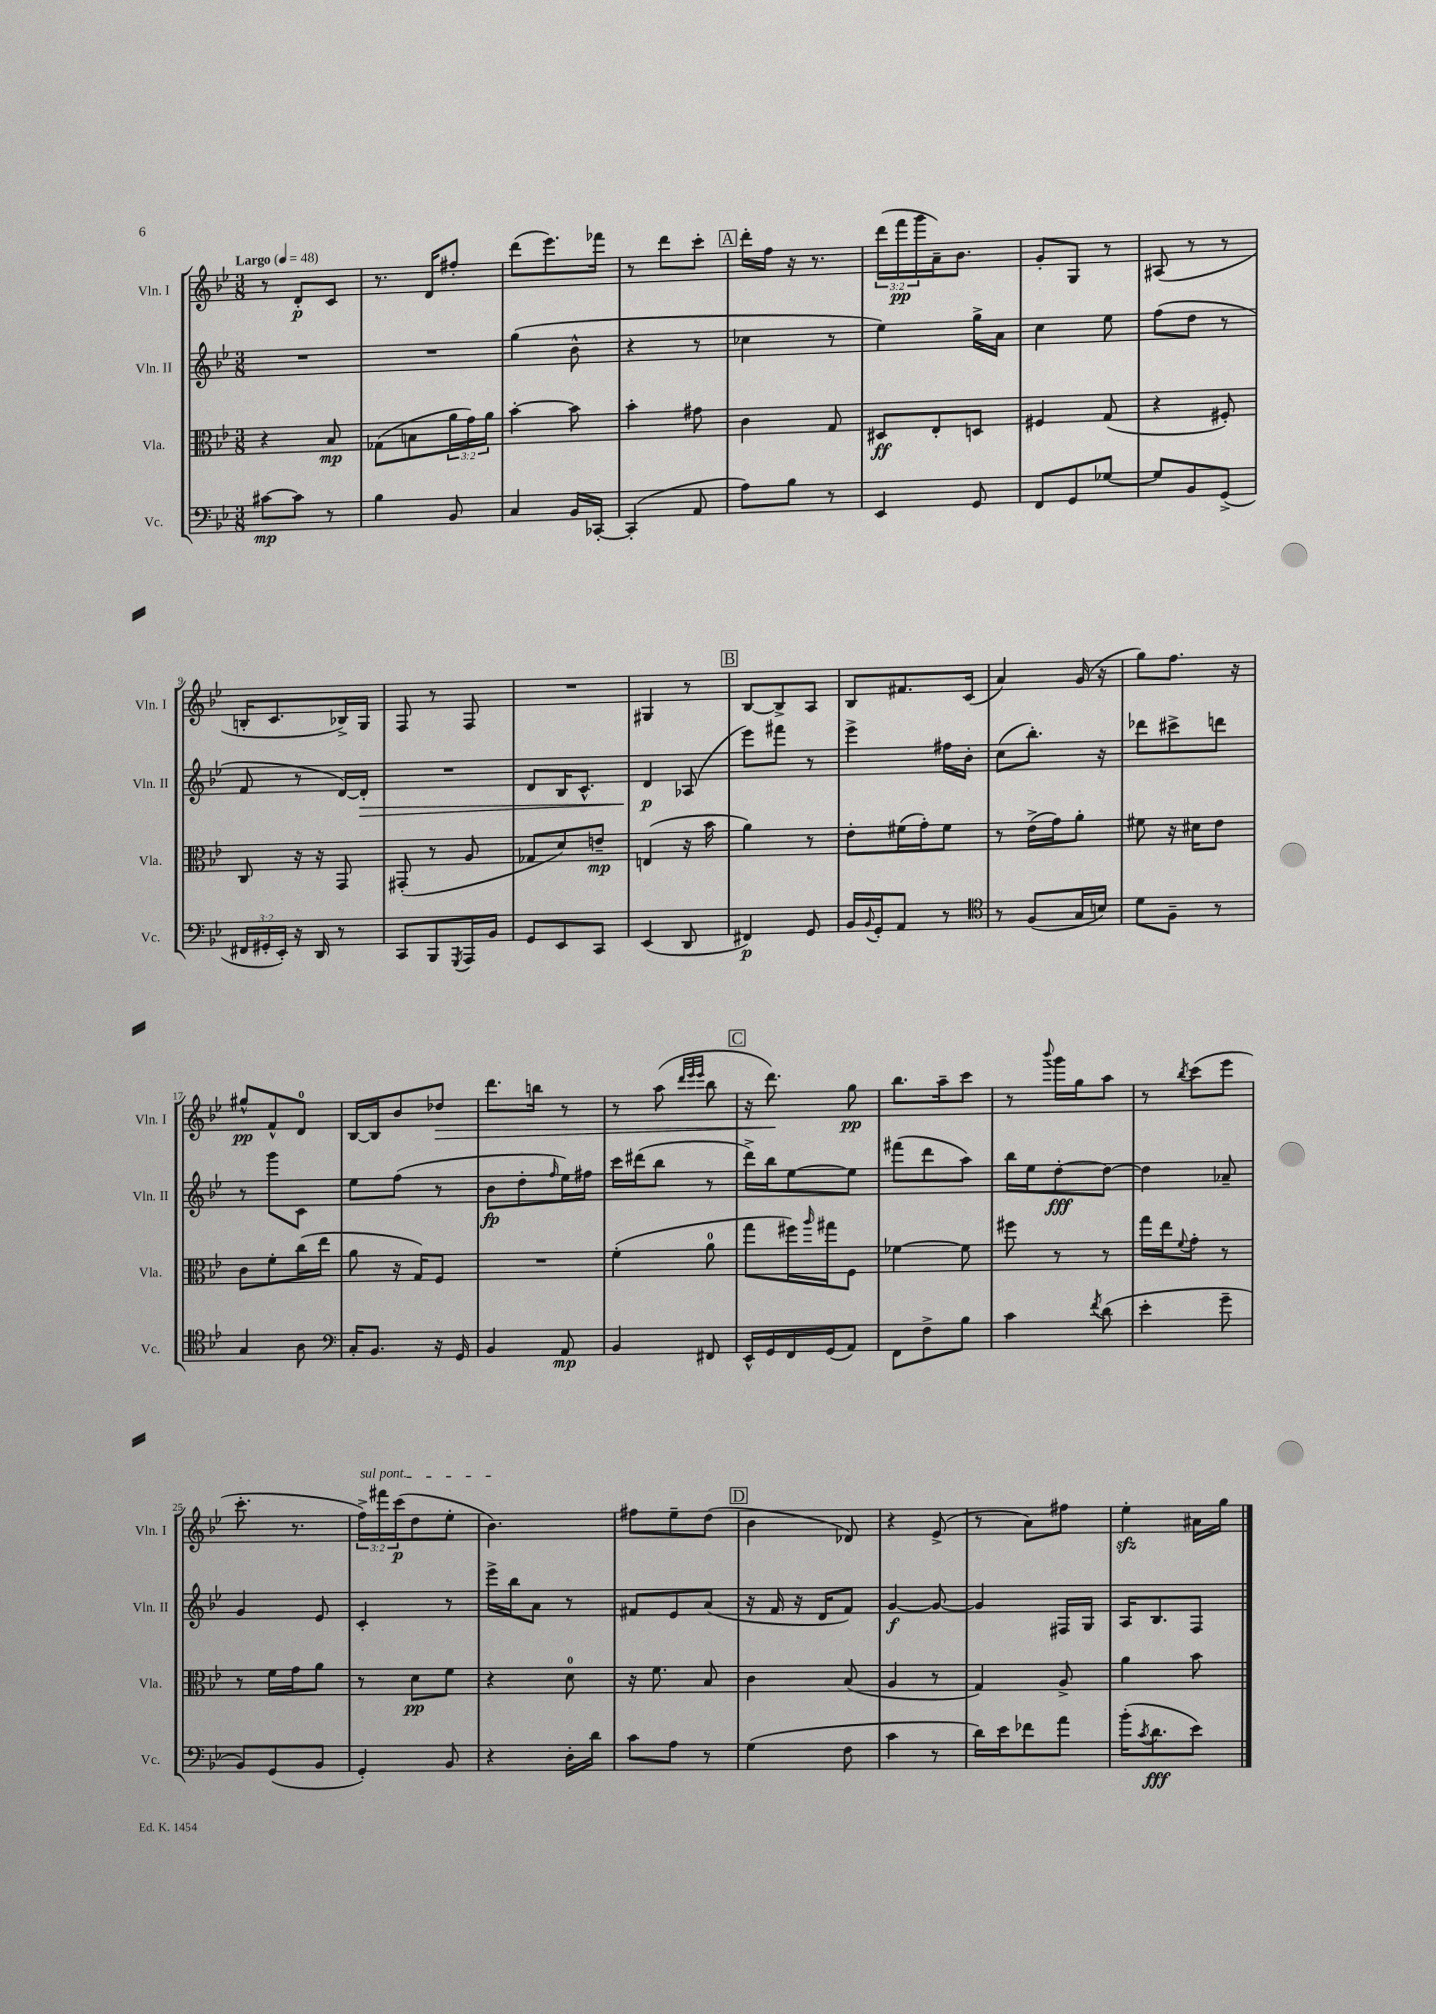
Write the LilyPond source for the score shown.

<<
\new StaffGroup <<
\new Staff = "s0" \with { instrumentName = "Vln. I" shortInstrumentName = "Vln. I" } {
    \clef treble \key bes \major \numericTimeSignature \time 3/8 \override Staff.TupletNumber.text = #tuplet-number::calc-fraction-text \tempo "Largo" 4 = 48
    r8 d'8-.\p c'8 |
    r8. d'16 fis''8-. |
    d'''8( ees'''8.) fes'''16 |
    r8 d'''8 c'''8-. |
    \mark \markup { \box "A" } d'''16-. f''16 r16 r8. |
    \tuplet 3/2 { d'''16( f'''16\pp g'''16 } a'16--) bes'8. |
    g'8-. g8 r8 |
    ais8( r8 r8 |
    b16-. c'8. bes16->) g16 |
    f8 r8 f8 |
    R4. |
    gis4 r8 |
    \mark \markup { \box "B" } bes8~ bes8-> a8 |
    bes8 fis'8. c'16( |
    a'4) g'16( r16 |
    g''8) f''8. r16 |
    gis''8-^\pp f'8-^ d'8-0 |
    bes16~ bes16 bes'8 des''8\> |
    d'''8. b''16 r8 |
    r8 a''8( \grace { d'''32 ees'''32 ees'''32 } bes''8 |
    \mark \markup { \box "C" } r16 d'''8.\!) g''8\pp |
    bes''8. a''16-- c'''8 |
    r8 \appoggiatura { bes'''8 } g'''16 g''16 a''8 |
    r8 \acciaccatura { bes''8 } c'''8( ees'''8 |
    c'''8.-. r8. |
    \tuplet 3/2 { \once \override TextSpanner.bound-details.left.text = \markup { \italic "sul pont." } f''16->\startTextSpan) fis'''16 c'''16\p( } d''8 ees''8-. |
    bes'4.\stopTextSpan) |
    fis''8 ees''8-- d''8( |
    \mark \markup { \box "D" } bes'4 des'8) |
    r4 ees'8->( |
    r8 a'8) fis''8 |
    ees''4-.\sfz ais'16 g''16 \bar "|." |
}
\new Staff = "s1" \with { instrumentName = "Vln. II" shortInstrumentName = "Vln. II" } {
    \clef treble \key bes \major \numericTimeSignature \time 3/8
    R4. |
    R4. |
    g''4( bes'8-^ |
    r4 r8 |
    \mark \markup { \box "A" } ces''4 r8 |
    ees''4) g''16-> a'16 |
    c''4 ees''8 |
    f''8( d''8 r8 |
    f'8 r8 d'16~) d'16-.\> |
    R4. |
    d'8 bes16 c'8.-^ |
    d'4\p\! aes8( |
    \mark \markup { \box "B" } ees'''8) fis'''8 r8 |
    ees'''4-> fis''16 bes'16-. |
    c''8( bes''8.-.) r16 |
    des'''8 cis'''8-> d'''8 |
    r8 g'''8 c'8 |
    ees''8 f''8( r8 |
    bes'8\fp d''8-. \grace { f''16 } ees''16) fis''16 |
    c'''16 dis'''16( bes''8 r8 |
    \mark \markup { \box "C" } d'''16->) bes''16 ees''8~ ees''8 |
    fis'''8( d'''8 a''8) |
    bes''16 ees''16 d''8~-.\fff d''8~ |
    d''4 aes'8-- |
    g'4 ees'8 |
    c'4-. r8 |
    ees'''16-> bes''16 a'8 r8 |
    fis'8 ees'8 a'8( |
    \mark \markup { \box "D" } r16 f'16 r16 d'16 f'8) |
    g'4~\f g'8~ |
    g'4 fis16 g16 |
    a16 bes8. f8 \bar "|." |
}
\new Staff = "s2" \with { instrumentName = "Vla." shortInstrumentName = "Vla." } {
    \clef alto \key bes \major \numericTimeSignature \time 3/8 \override Staff.TupletNumber.text = #tuplet-number::calc-fraction-text
    r4 bes8\mp |
    ges8( b8 \tuplet 3/2 { a'16 g'16) a'16 } |
    bes'4~-. bes'8 |
    bes'4-. gis'8 |
    \mark \markup { \box "A" } c'4 g8 |
    dis8\ff ees8-. d8 |
    fis4 g8( |
    r4 fis8-.) |
    c8 r16 r16 g,8 |
    gis,8-.( r8 a8 |
    ges8 d'8) e'8--\mp |
    e4( r16 bes'16 |
    \mark \markup { \box "B" } a'4) r8 |
    ees'8-. fis'16( g'16-.) fis'8 |
    r8 ees'16->( g'16) a'8-. |
    fis'8 r16 dis'16 ees'8 |
    c'8 f'8-. c''16( ees''16 |
    a'8 r16 g16) f8 |
    R4. |
    f'4-.( a'8-0 |
    \mark \markup { \box "C" } g''8 fis''16) \grace { a''16 } gis''16 f8 |
    fes'4~ fes'8 |
    fis''8 r8 r8 |
    g''16 ees''16 \appoggiatura { f'8 } g'8-. r8 |
    r8 f'16 g'16 a'8 |
    r8 d'8\pp f'8 |
    r4 d'8-0 |
    r16 f'8. bes8 |
    \mark \markup { \box "D" } c'4 bes8( |
    a4 r8 |
    g4) a8-> |
    a'4 bes'8 \bar "|." |
}
\new Staff = "s3" \with { instrumentName = "Vc." shortInstrumentName = "Vc." } {
    \clef bass \key bes \major \numericTimeSignature \time 3/8 \override Staff.TupletNumber.text = #tuplet-number::calc-fraction-text
    cis'8~\mp cis'8 r8 |
    bes4 bes,8 |
    c4 bes,16 ces,16~-. |
    ces,4-.( a,8 |
    \mark \markup { \box "A" } a8) bes8 r8 |
    ees,4 g,8 |
    f,8 g,8 ges8~ |
    ges8 bes,8 g,8->( |
    \tuplet 3/2 { fis,16 gis,16-. ees,16-.) } r16 d,16 r8 |
    c,8 bes,,8 \acciaccatura { g,,8 } a,,16 bes,16 |
    g,8 ees,8 c,8 |
    ees,4( d,8 |
    \mark \markup { \box "B" } fis,4\p) g,8 |
    bes,16 \appoggiatura { bes,8 } g,16-. a,8 r8 |
    \clef tenor r8 f8( g16 b16) |
    d'8 f8-- r8 |
    g4 a8 |
    \clef bass c16-. bes,8. r16 g,16 |
    bes,4 a,8\mp |
    bes,4 fis,8 |
    \mark \markup { \box "C" } ees,16-^ g,16 f,16 g,16( a,8) |
    f,8 f8-> bes8 |
    c'4 \acciaccatura { f'8 } d'8( |
    ees'4-. g'8-- |
    bes,8) g,8( bes,8 |
    g,4-.) bes,8 |
    r4 d16-. d'16 |
    c'8 a8 r8 |
    \mark \markup { \box "D" } g4( f8 |
    c'4 r8 |
    d'16) ees'16 fes'8 a'8 |
    bes'16-.( \acciaccatura { c'8 } d'8.\fff ees'8) \bar "|." |
}
>>
>>
